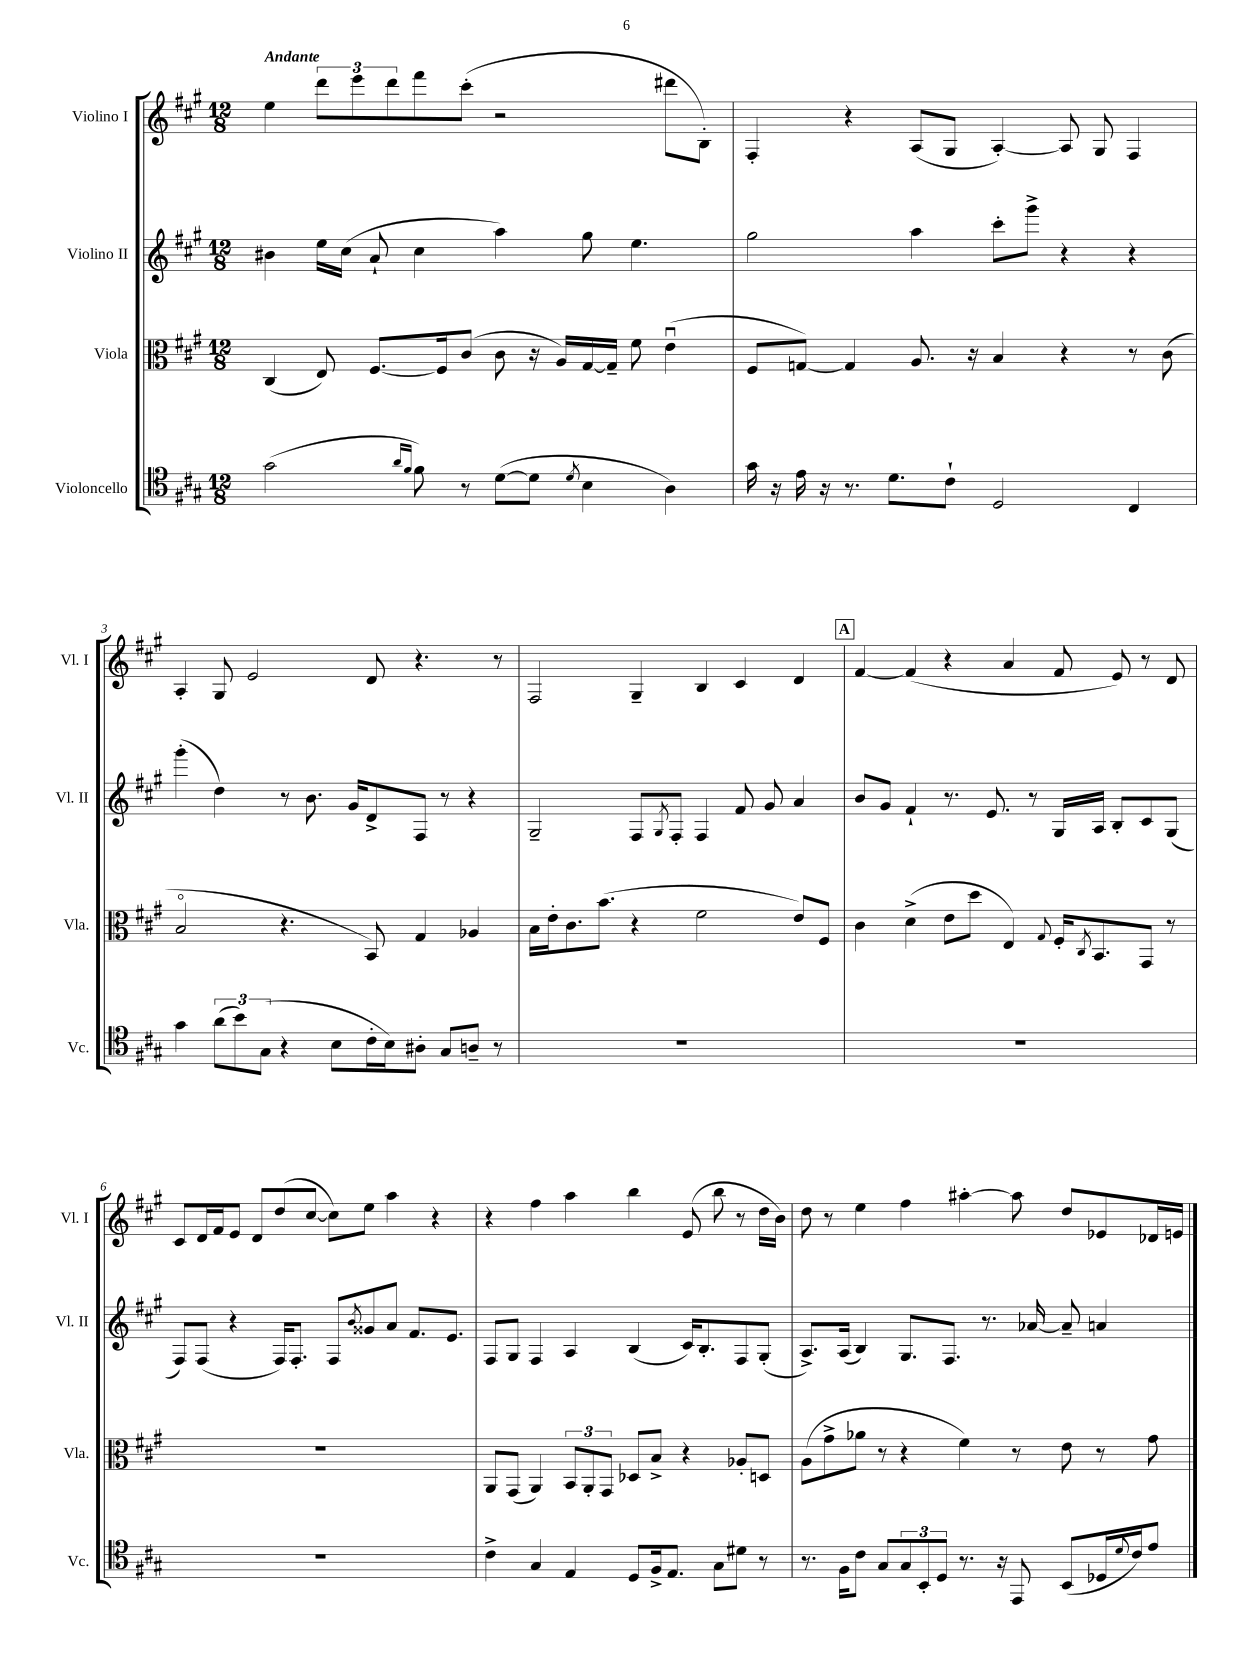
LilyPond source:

<<
\new StaffGroup <<
\new Staff = "s0" \with { instrumentName = "Violino I" shortInstrumentName = "Vl. I" } {
    \clef treble \key a \major \numericTimeSignature \time 12/8 \tempo "Andante"
    e''4 \tuplet 3/2 { d'''8 e'''8 d'''8 } fis'''8 cis'''8-.( r2 dis'''8 b8-.) |
    fis4-. r4 a8( gis8 a4~-.) a8 gis8 fis4 |
    a4-. gis8 e'2 d'8 r4. r8 |
    fis2 gis4-- b4 cis'4 d'4 |
    \mark \markup { \box "A" } fis'4~ fis'4( r4 a'4 fis'8 e'8) r8 d'8 |
    cis'8 d'16 fis'16 e'8 d'8 d''8( cis''8~ cis''8) e''8 a''4 r4 |
    r4 fis''4 a''4 b''4 e'8( b''8 r8 d''16 b'16) |
    d''8 r8 e''4 fis''4 ais''4~-. ais''8 d''8 ees'8 des'16 e'16 \bar "|." |
}
\new Staff = "s1" \with { instrumentName = "Violino II" shortInstrumentName = "Vl. II" } {
    \clef treble \key a \major \numericTimeSignature \time 12/8
    bis'4 e''16 cis''16( a'8-! cis''4 a''4) gis''8 e''4. |
    gis''2 a''4 cis'''8-. gis'''8-> r4 r4 |
    gis'''4-.( d''4) r8 b'8. gis'16 d'8-> fis8 r8 r4 |
    gis2-- fis8 \acciaccatura { gis8 } fis8-. fis4 fis'8 gis'8 a'4 |
    \mark \markup { \box "A" } b'8 gis'8 fis'4-! r8. e'8. r8 gis16 a16 b8-. cis'8 gis8( |
    fis8) fis8( r4 fis16) fis8.-. fis8 \acciaccatura { b'8 } gisis'8 a'8 fis'8. e'8. |
    fis8 gis8 fis4 a4 b4( cis'16) b8.-. fis8 gis8-.( |
    a8.->) a16( b4) gis8. fis8. r8. aes'16~ aes'8-- a'4 \bar "|." |
}
\new Staff = "s2" \with { instrumentName = "Viola" shortInstrumentName = "Vla." } {
    \clef alto \key a \major \numericTimeSignature \time 12/8
    cis4( e8) fis8.~ fis16 cis'8( cis'8 r16 a16) gis16~ gis16-- fis'8 e'4\downbow( |
    fis8 g8~) g4 a8. r16 b4 r4 r8 cis'8( |
    b2\flageolet r4. b,8) gis4 aes4 |
    b16 e'16-. cis'8. b'8.( r4 fis'2 e'8) fis8 |
    \mark \markup { \box "A" } cis'4 d'4->( e'8 d''8 e4) \appoggiatura { gis8 } fis16-. \acciaccatura { cis8 } b,8. gis,8 r8 |
    R1. |
    a,8 gis,8( a,4) \tuplet 3/2 { b,8 a,8-. gis,8 } des8 b8-> r4 aes8-. d8 |
    a8( gis'8-> aes'8 r8 r4 fis'4) r8 e'8 r8 gis'8 \bar "|." |
}
\new Staff = "s3" \with { instrumentName = "Violoncello" shortInstrumentName = "Vc." } {
    \clef tenor \key a \major \numericTimeSignature \time 12/8
    gis'2( \grace { a'16 fis'16 } fis'8) r8 d'8~( d'8 \acciaccatura { d'8 } b4 a4) |
    gis'16 r16 e'16 r16 r8. d'8. cis'8-! d2 cis4 |
    gis'4 \tuplet 3/2 { a'8( b'8) gis8( } r4 b8 cis'16-. b16) ais8-. gis8 a8-- r8 |
    R1. |
    \mark \markup { \box "A" } R1. |
    R1. |
    cis'4-> gis4 e4 d8 fis16-> e8. gis8 dis'8 r8 |
    r8. fis16 cis'8 gis8 \tuplet 3/2 { gis8 b,8-. d8 } r8. r16 e,8 b,8( des16 \appoggiatura { d'8 } cis'16) e'8 \bar "|." |
}
>>
>>
